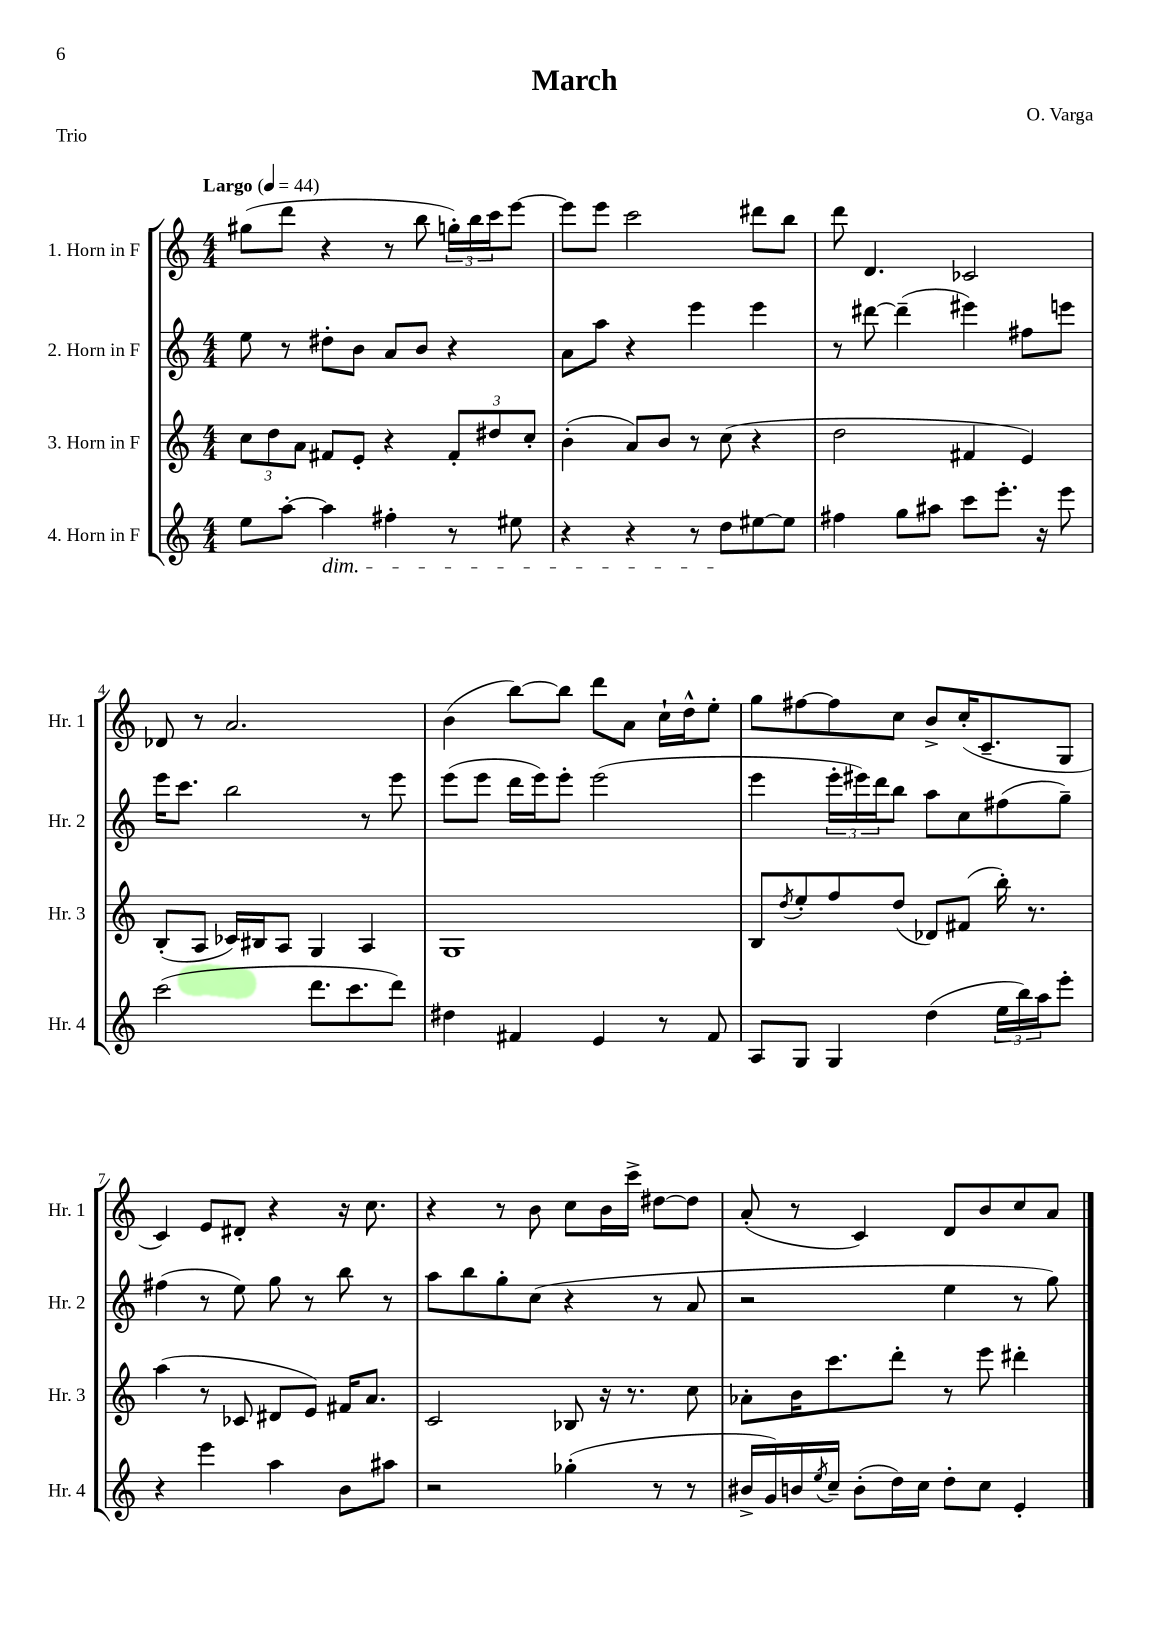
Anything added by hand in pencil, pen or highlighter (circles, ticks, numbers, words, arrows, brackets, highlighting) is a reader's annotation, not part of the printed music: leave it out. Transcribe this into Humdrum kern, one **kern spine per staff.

**kern	**kern	**kern	**kern
*staff4	*staff3	*staff2	*staff1
*clefG2	*clefG2	*clefG2	*clefG2
*k[]	*k[]	*k[]	*k[]
*M4/4	*M4/4	*M4/4	*M4/4
*MM44	*MM44	*MM44	*MM44
8ee	12cc	8ee	(8gg#
.	12dd	.	.
[8aa'	.	8r	8ddd
.	12a	.	.
4aa]	8f#	8dd#'	4r
.	8e'	8b	.
4ff#'	4r	8a	8r
.	.	8b	8bb
8r	12f#'	4r	24gg')
.	.	.	24bb
.	12dd#	.	24ccc
8ee#	.	.	[8eee
.	12cc'	.	.
=	=	=	=
4r	(4b'	8a	8eee]
.	.	8aa	8eee
4r	8a)	4r	2ccc
.	8b	.	.
8r	8r	4eee	.
8dd	(8cc	.	.
[8ee#	4r	4eee	8ddd#
8ee#]	.	.	8bb
=	=	=	=
4ff#	2dd	8r	8ddd
.	.	[8ddd#	4.d
8gg	.	(4ddd#~]	.
8aa#	.	.	.
8ccc	4f#	4eee#)	2c-
8.eee'	.	.	.
.	4e)	8ff#	.
16r	.	.	.
8eee	.	8eee	.
=	=	=	=
(2ccc	(8B'	16eee	8d-
.	.	8.ccc	.
.	8A	.	8r
.	16c-)	2bb	2.a
.	16B#	.	.
.	8A	.	.
8.ddd	4G	.	.
8.ccc	.	.	.
.	4A	8r	.
8ddd)	.	8eee	.
=	=	=	=
4dd#	1G	(8eee	(4b
.	.	8eee	.
4f#	.	16ddd	[8bb)
.	.	16eee)	.
.	.	8eee'	8bb]
4e	.	(2eee	8ddd
.	.	.	8a
8r	.	.	16cc`
.	.	.	16dd^^
8f#	.	.	8ee'
=	=	=	=
8A	8B	4eee	8gg
.	8qdd	.	.
8G	8ee'	.	[8ff#
4G	8ff	24eee'	8ff#]
.	.	24eee#)	.
.	.	24ddd	.
.	(8dd	8bb	8cc
(4dd	8d-)	8aa	8b^
.	(8f#	8cc	(16cc'
.	.	.	8.c~
24ee	16bb')	(8ff#	.
24bb)	.	.	.
.	8.r	.	.
24aa	.	.	.
8eee'	.	8gg~)	8G
=	=	=	=
4r	(4aa	(4ff#	4c)
4eee	8r	8r	8e
.	8c-	8ee)	8d#'
4aa	8d#	8gg	4r
.	8e)	8r	.
8b	16f#	8bb	16r
.	8.a	.	8.cc
8aa#	.	8r	.
=	=	=	=
2r	2c	8aa	4r
.	.	8bb	.
.	.	8gg'	8r
.	.	(8cc	8b
(4gg-'	8B-	4r	8cc
.	16r	.	16b
.	8.r	.	16ccc^
8r	.	8r	[8dd#
8r	8cc	8a	8dd#]
=	=	=	=
16b#^	8a-'	2r	(8a'
16g)	.	.	.
16b	16b	.	8r
8qee	.	.	.
16cc~	8.ccc	.	.
(8b'	.	.	4c)
16dd)	8ddd'	.	.
16cc	.	.	.
8dd'	8r	4ee	8d
8cc	8eee	.	8b
4e'	4ddd#'	8r	8cc
.	.	8gg)	8a
==	==	==	==
*-	*-	*-	*-
